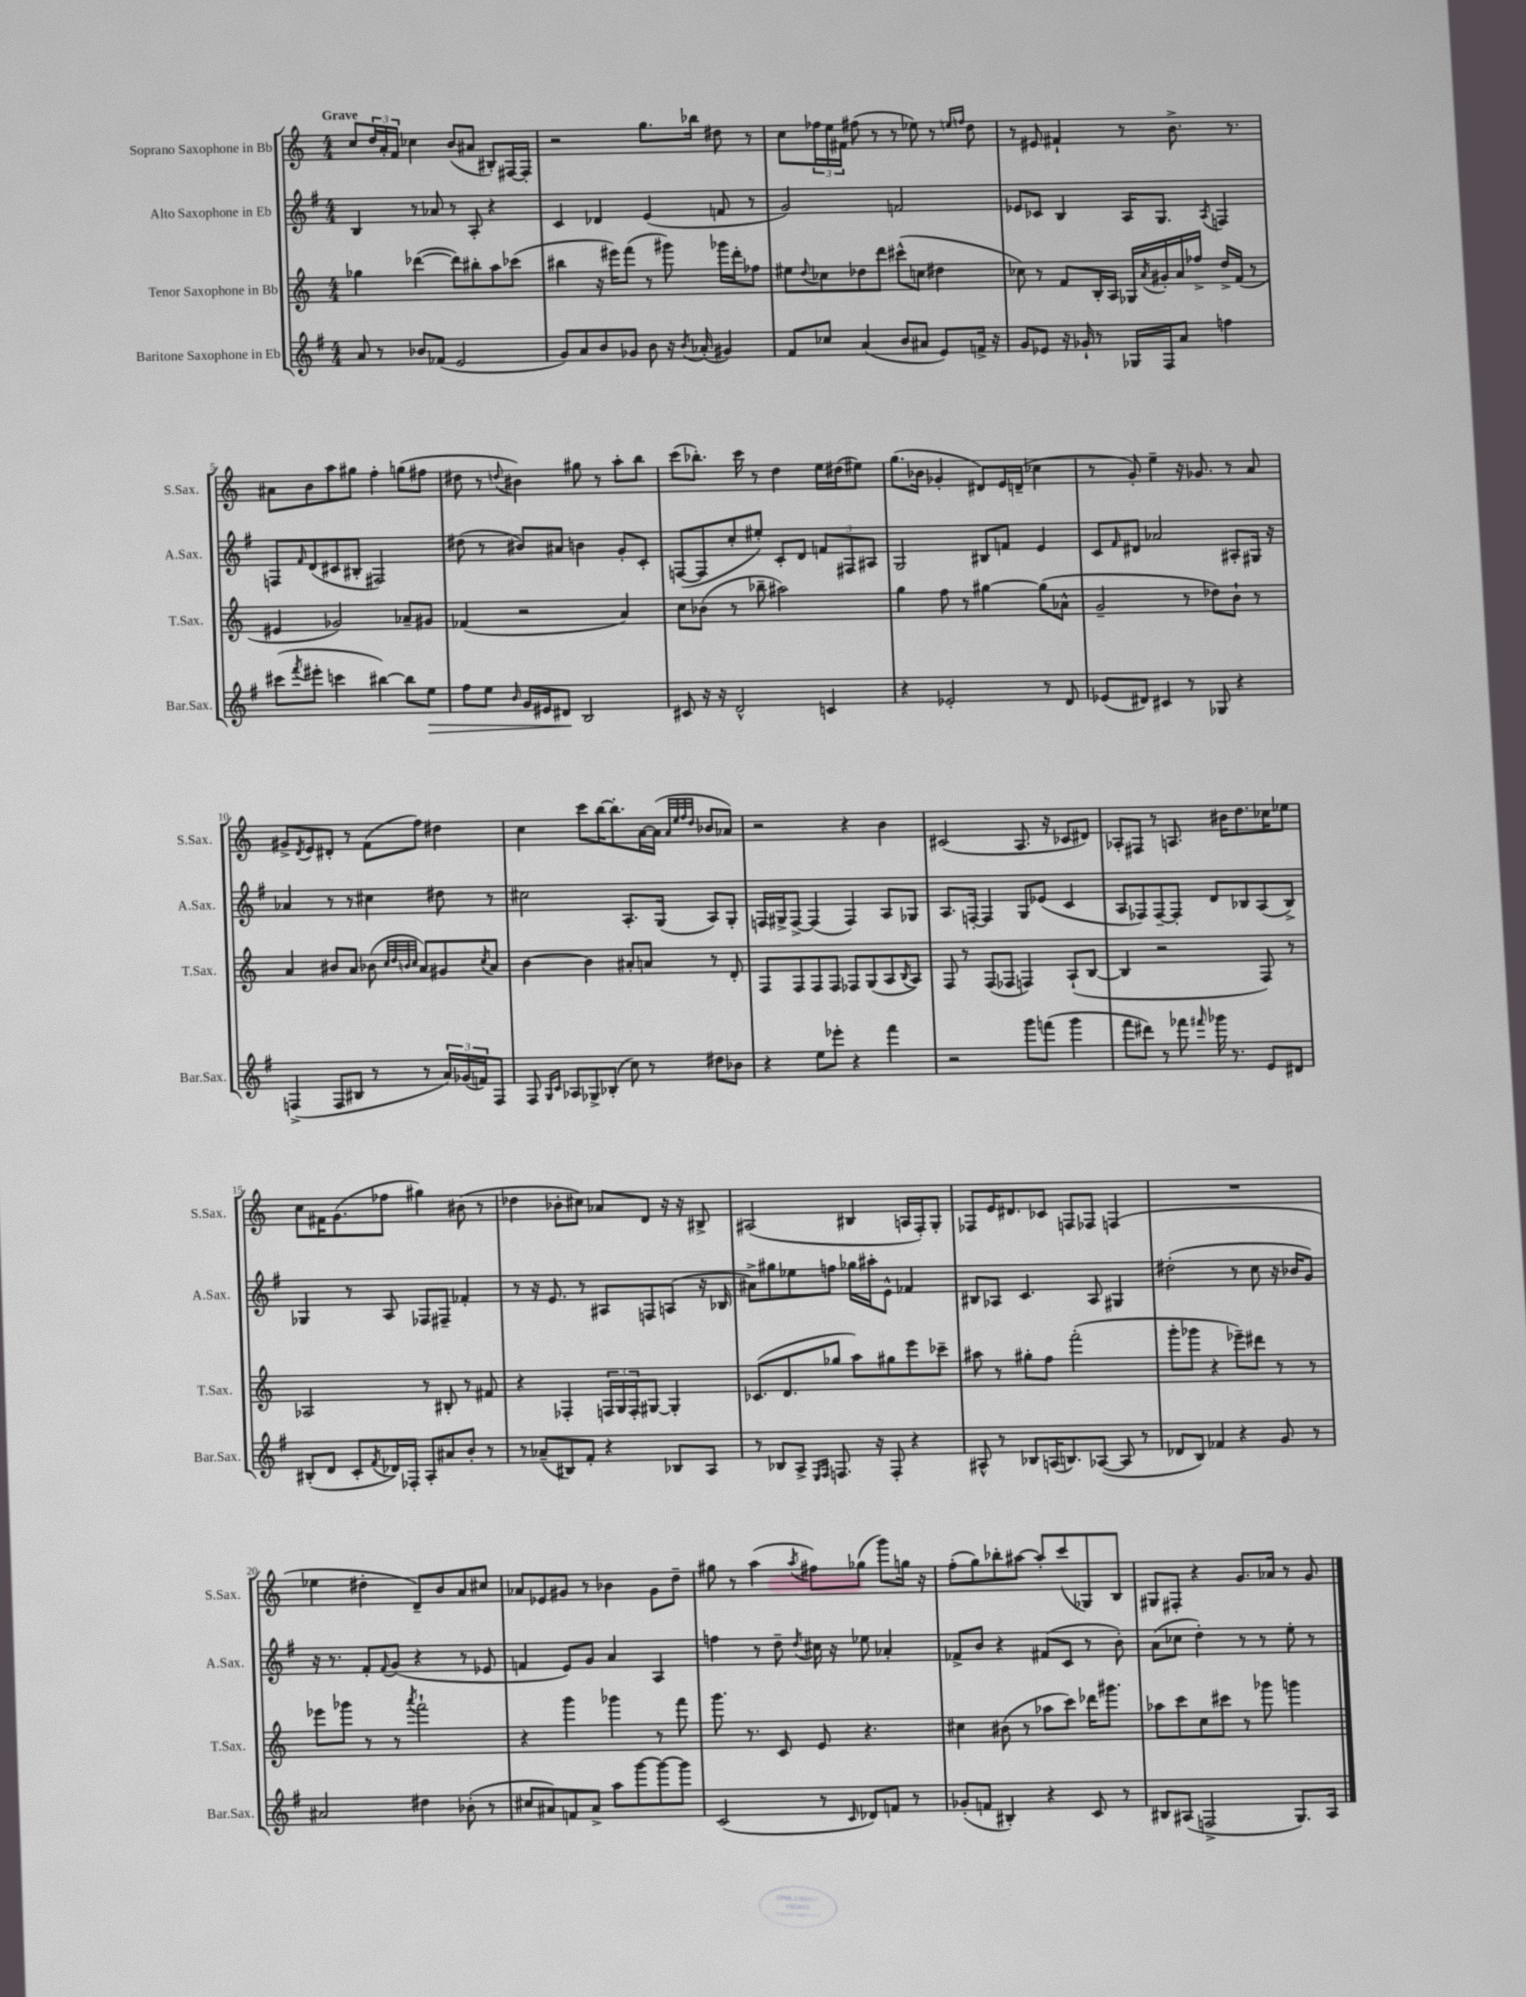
<<
\new StaffGroup <<
\new Staff = "s0" \with { instrumentName = "Soprano Saxophone in Bb" shortInstrumentName = "S.Sax." } {
    \clef treble \key c \major \numericTimeSignature \time 4/4 \tempo "Grave"
    c''8 \tuplet 3/2 { d''16 a'16-. f'16 } ces''4 b'8( ais'8 bis8-.) fis16~ fis16-. |
    r2 g''8. bes''16 dis''8 r8 |
    c''8 \tuplet 3/2 { fes''16 e''16 fis'16 } fis''8( r8 r8 ees''8) r8 \grace { e''16 f''16 } d''8 |
    r8 eis'8 fis'4-! r8 b'8.-> r8. |
    ais'8 b'8 a''8 gis''8 f''4-. g''8( fis''8 |
    dis''8 r8 \appoggiatura { d''8 } bis'4) gis''8 r8 a''8-. b''8 |
    c'''8( bes''8.-.) c'''16 r8 d''4 e''16 dis''16( eis''8) |
    g''8.( bes'16 ges'4-. dis'8) e'16 d'16--( ces''4 |
    r8 g'8-.) e''4-- r16 ges'8. r8 a'8 |
    gis'8-> \acciaccatura { d'8 } e'8 dis'8-. r8 f'8( f''8) dis''4 |
    c''4 c'''8 b''16~ b''8.-. a'16~ a'16( \grace { a'32 e''32 f''32 d''32 } bes'8 aes'8) |
    r2 r4 b'4 |
    cis'2( a8. r16 ces'8 dis'8) |
    aes8-. fis8 r8 a8. bis'16 d''8. ces''16 ees''8 |
    c''8 fis'16 g'8.( fes''8 gis''4) bis'8( r8 |
    des''4 bes'8-. cis''8) aes'8 d'8 r16 r16 bis8-> |
    ais2( bis4 a16 f16-.) g8-. |
    fes8 e'16 dis'8. ces'8 f8 fes8 f4( |
    R1 |
    ees''4 dis''4-. d'8--) b'8 a'8 cis''8 |
    aes'8 ees'8 gis'8 r8 bes'4 gis'8 d''8-- |
    gis''8 r8 a''4( \acciaccatura { a''8 } fis''8) ges''8( g'''8) g''16 r16 |
    f''8-.( g''8) bes''8-. ais''8~ ais''8-. c'''8( ges8) b8 |
    gis8 fis8-. r4 g'8. aes'16 r8 g'8 \bar "|." |
}
\new Staff = "s1" \with { instrumentName = "Alto Saxophone in Eb" shortInstrumentName = "A.Sax." } {
    \clef treble \key g \major \numericTimeSignature \time 4/4
    b4 r8 aes'8 r8 a8-. r4 |
    c'4 des'4 e'4( f'8 r8 |
    g'2) f'2 |
    ees'8 ces'8 b4 a16 g8. \acciaccatura { a8 } f4 |
    f8 \grace { fis'16 } d'8( cis'8 bis8-. fis2) |
    dis''8( r8 bis'8) ais'8 b'4 g'8-. c'8-. |
    f8~( f8 c''8-. eis''8-.) c'8-. d'8 \tuplet 3/2 { f'8 fis8 ais8 } |
    g2 bis8 f'8 e'4 |
    c'8 \grace { fis'16 } dis'8 aes'2 ais8-. gis16 r16 |
    aes'4 r8 r8 cis''4 dis''8 r8 |
    cis''2 a8.-. g16( a8) g8-. |
    f16 gis16-> f8~-> f4( f4) a8 ges8 |
    a8. f16~-. f4 g8 ees'8( c'4 |
    a8 fes8) fes8~-- fes8-. d'8 bes8 a8( bes8->) |
    ges4 r8 a8 fes8 fis8-- fes'4-. |
    r8 r16 e'8. r8 ais8 f8 a8( r16 bes16 |
    ais'8->) gis''8 ees''8 f''8 ges''16 ais''16-. e'8-^ fes'4 |
    bis8 aes8 c'4. aes8 gis4 |
    dis''2-.( r8 c''8 r16 bes'16 g'8) |
    r16 r8. fis'8-. \appoggiatura { fis'8 } g'8( r4 r8 ees'8 |
    f'4 e'8) g'8 a'4 a4 |
    f''4 r8 d''8-- \acciaccatura { d''8 } cis''16 r16 ees''8 aes'4-. |
    fes'8-> b'8 r4 fis'8( c'8 r8 b'8-.) |
    a'8( ces''8 d''4-.) r8 r8 e''8-. r8 \bar "|." |
}
\new Staff = "s2" \with { instrumentName = "Tenor Saxophone in Bb" shortInstrumentName = "T.Sax." } {
    \clef treble \key c \major \numericTimeSignature \time 4/4
    ges''4 des'''4~( des'''8) bis''8-. a''8 ces'''8( |
    bis''4 r16 eis'''16) f'''8( r8 gis'''8) ges'''16 d'''16-. fes''8 |
    eis''8 \appoggiatura { d''8 } ces''8 des''8 d'''8 cis'''8-^( c''8 dis''4 |
    ces''8) r8 f'8 b16-. a16 ges16 \acciaccatura { a'8 } gis'16-. a'16 fes''16-> d''16-> f'16( r8 |
    eis'4 ges'2) aes'8-- gis'8 |
    fes'4( r2 a'4) |
    c''8 bes'8( r8 bes''8-- ais''2) |
    g''4 f''8 r8 gis''4~ gis''8( aes'8-^ |
    g'2-- r8 des''8) b'8-! r8 |
    a'4 bis'8 a'8 bes'8( \grace { c''32 d''32 b'32 c''32 } a'8) gis'8 \acciaccatura { c''8 } a'8 |
    b'4~ b'4 ais'8-. a'8 r8 d'8-. |
    f8 f8 f8 f8 fes8 g8( a8 \acciaccatura { b8 } a8) |
    f8 r8 f8( fes8 f4) a8-!( b8~ |
    b4 r2 f8) r8 |
    aes2 r8 bis8-. r8 fis'8 |
    r4 fes4-. \tuplet 3/2 { f16 g16 f16-. } gis8~ gis4-. |
    ces'8.( d'8. ges''8 a''8) gis''8 e'''8 ces'''8-- |
    ais''8 r8 gis''8-. f''8 f'''2-.( |
    g'''8-. ges'''8 r4 ees'''8--) dis'''8 r8 r8 |
    ees'''8 ges'''8 r8 r8 \acciaccatura { a'''8 } f'''2-! |
    r4 g'''4 ges'''4 r8 f'''8 |
    g'''8. r8. c'8 e'8 r4. |
    cis''4 bis'8( r8 aes''8 c'''8) des'''16 gis'''8. |
    aes''8 c'''8 c''8 cis'''8 r8 ges'''8 g'''4 \bar "|." |
}
\new Staff = "s3" \with { instrumentName = "Baritone Saxophone in Eb" shortInstrumentName = "Bar.Sax." } {
    \clef treble \key g \major \numericTimeSignature \time 4/4
    a'8 r8 bes'8 fes'8( e'2 |
    g'8) a'8 b'8 ges'8 b'8 r16 \acciaccatura { b'8 } aes'16-.( gis'4) |
    fis'8 ces''8 a'4( b'8 ais'8 e'8) f'16-> r16 |
    g'8 ees'8 r16 ges'16-! r8 ges16 fis16 a'8 f''4 |
    cis'''8( \acciaccatura { fis'''8 } eis'''8-. c'''4 bis''4~) bis''8 e''8\> |
    fis''8 e''8 \grace { b'16 } g'16 eis'16 dis'8\! b2 |
    cis'8 r16 r16 d'2-^ c'4 |
    r4 ees'2-. r8 d'8 |
    ees'8( dis'8) cis'4 r8 ges8 r4 |
    f4->( f8 bis8 r8 r8 \tuplet 3/2 { a'16) ges'16( f'16) } f8 |
    fis8 \grace { g16 c'16 } aes8 ges8-> bes8-.( c''8) r8 dis''8 bes'8 |
    r4 e''8 ees'''8-. r4 fis'''4 |
    r2 g'''8 f'''8( g'''4 |
    fis'''8 dis'''8) r8 fes'''8 \grace { fis'''16 } ges'''16 r8. e'8 dis'8 |
    bis8-.( d'8 c'8-. \acciaccatura { fis'8 } des'16) fes16-. a8-. ais'8 b'8-. r8 |
    r8 aes'8--( bis8) fis'8-. r4 bes8 a8 |
    r8 bes8 a8-> \grace { e16 fis16 } f8. r16 f8-. r4 |
    ais8-^ r8 bes8 a16( b8.) aes8~( aes8 r8 |
    des'8 b8) fes'4 r4 g'8 r8 |
    ais'2 dis''4 bes'8-.( r8 |
    cis''8 ais'8) f'8 ais'8-> a''8 g'''8~ g'''8~ g'''8 |
    c'2( r8 \grace { c'16 } des'8) f'8 r8 |
    ges'8-.( f'8 bis4-.) r4 c'8 r8 |
    bis8 ais8( f2-> g8.) ais16 \bar "|." |
}
>>
>>
